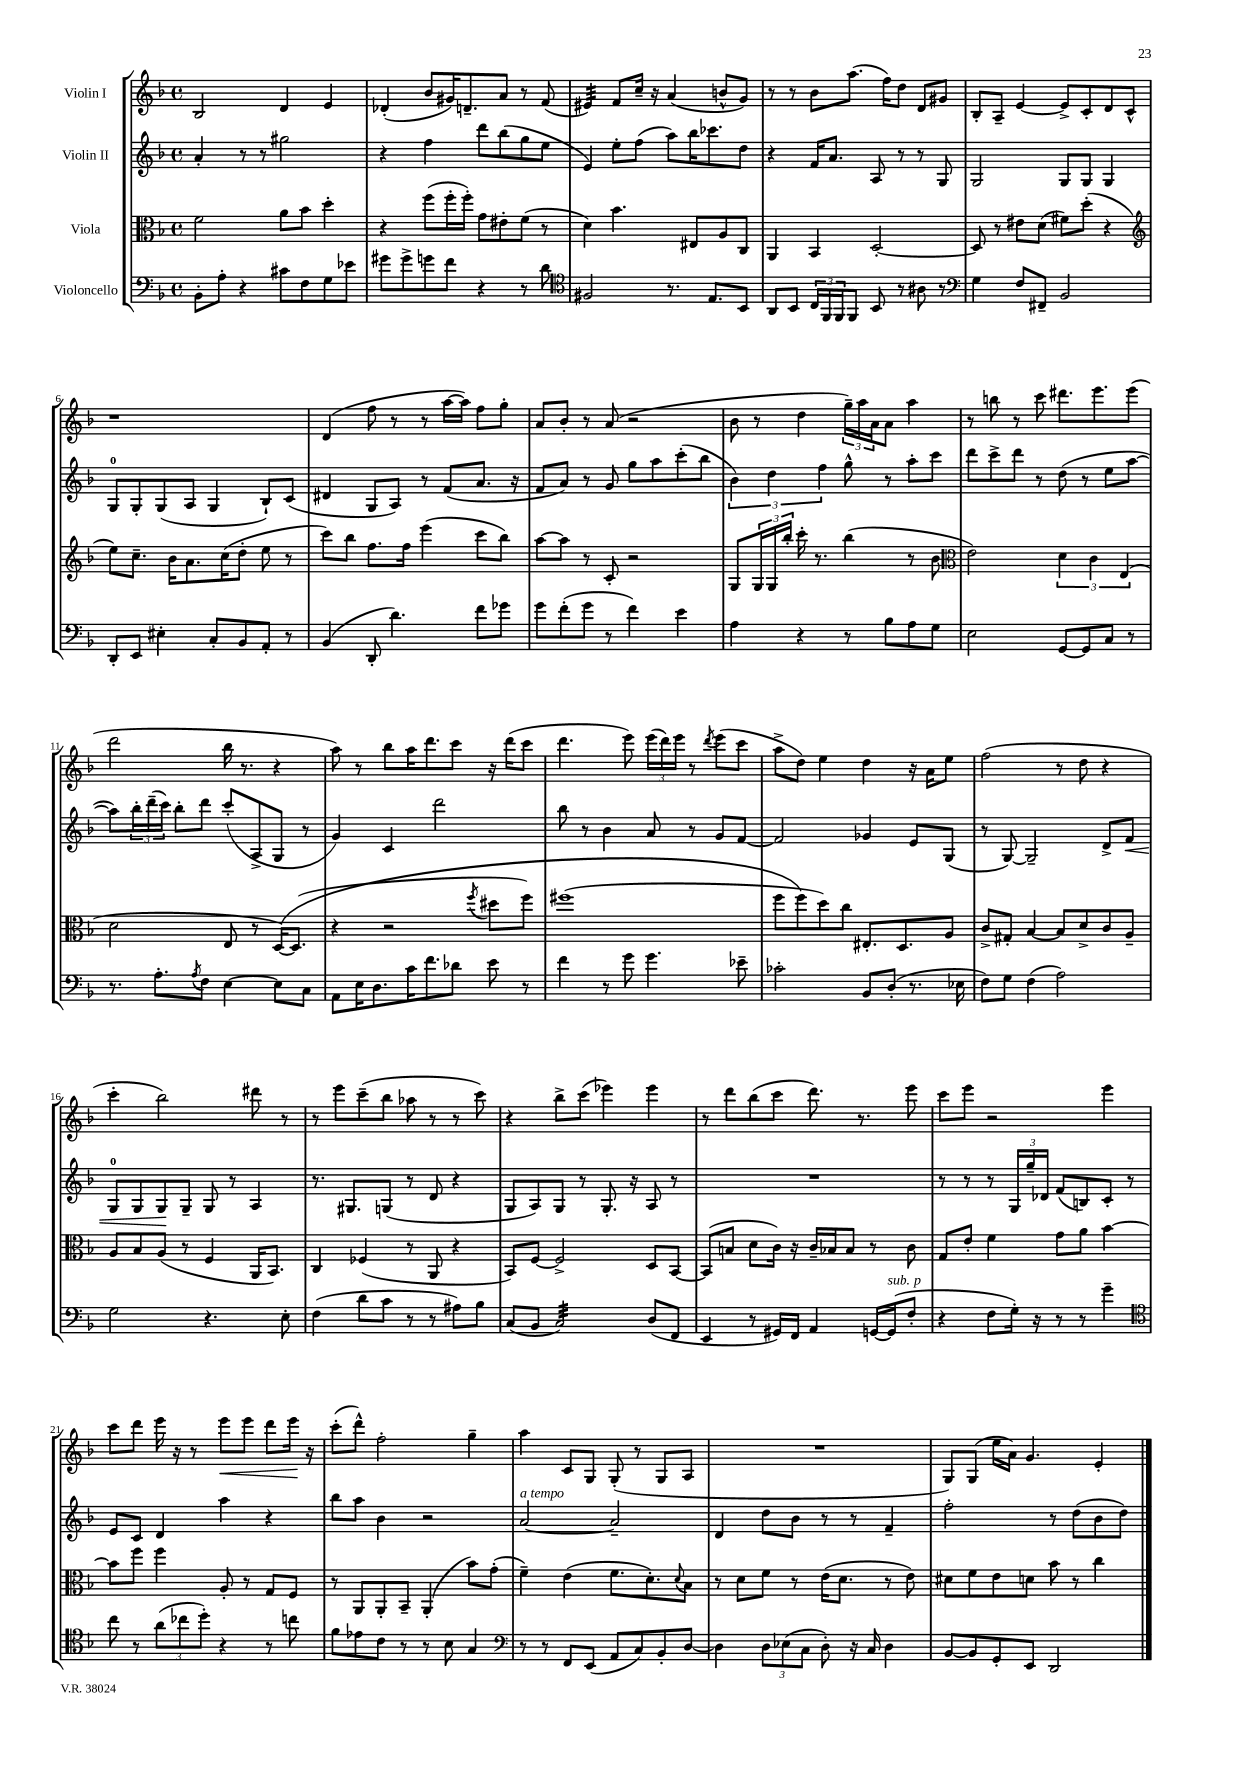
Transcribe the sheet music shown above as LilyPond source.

<<
\new StaffGroup <<
\new Staff = "s0" \with { instrumentName = "Violin I" } {
    \clef treble \key f \major \defaultTimeSignature \time 4/4
    bes2 d'4 e'4 |
    des'4-.( bes'8 gis'16) d'8.-- a'8 r8 f'8( |
    eis'4:32) f'8 c''16-- r16 a'4( b'8-^ g'8) |
    r8 r8 bes'8 a''8.( f''16) d''8 d'8 gis'8 |
    bes8-. a8-- e'4~ e'8-> c'8-. d'8 c'8-^ |
    r1 |
    d'4( f''8 r8 r8 a''16~ a''16) f''8 g''8-. |
    a'8 bes'8-. r8 a'8( r2 |
    bes'8 r8 d''4 \tuplet 3/2 { g''16--) a''16 a'16 } a'8 a''4 |
    r8 b''8 r8 c'''8 dis'''8. e'''8. e'''8( |
    d'''2 bes''16 r8. r4 |
    a''8) r8 bes''8 a''16 d'''8. c'''8 r16 d'''16( c'''8 |
    d'''4. e'''8) \tuplet 3/2 { e'''16( d'''16) e'''16 } r8 \acciaccatura { d'''8 } e'''8( c'''8 |
    a''8-> d''8) e''4 d''4 r16 a'16 e''8 |
    f''2( r8 d''8 r4 |
    c'''4-. bes''2) dis'''8 r8 |
    r8 e'''8 c'''8--( bes''8 aes''8 r8 r8 c'''8) |
    r4 bes''8-> c'''8( ees'''4) ees'''4 |
    r8 d'''8 bes''8( c'''8 d'''8.) r8. e'''8 |
    c'''8 e'''8 r2 e'''4 |
    c'''8 d'''8 e'''16 r16 r8 e'''8\< e'''8 d'''8 e'''16\! r16 |
    c'''8-.( d'''8-^) f''2-. g''4-- |
    a''4 c'8 g8 g8-.( r8 g8 a8 |
    R1 |
    g8) g8( e''16 a'16) g'4. e'4-. \bar "|." |
}
\new Staff = "s1" \with { instrumentName = "Violin II" } {
    \clef treble \key f \major \defaultTimeSignature \time 4/4
    a'4-. r8 r8 gis''2 |
    r4 f''4 d'''8 bes''8( g''8 e''8 |
    e'4) e''8-. f''8( a''8) bes''16 ces'''8. d''8 |
    r4 f'16 a'8. a8 r8 r8 g8 |
    g2 g8 g8 g4 |
    g8-0 g8-. g8( a8 g4 bes8-!) c'8( |
    dis'4 g8 a8) r8 f'8( a'8. r16 |
    f'8 a'8) r8 g'8 g''8 a''8 c'''8-.( bes''8 |
    \tuplet 3/2 { bes'4) d''4 f''4 } g''8-^ r8 a''8-. c'''8 |
    d'''8 c'''8-> d'''8 r8 d''8( r8 e''8 a''8~ |
    a''8) \tuplet 3/2 { bes''16-. d'''16--( c'''16) } bes''8-. d'''8 c'''8-.( a8-> g8 r8 |
    g'4) c'4 d'''2 |
    bes''8 r8 bes'4 a'8 r8 g'8 f'8~ |
    f'2 ges'4 e'8 g8( |
    r8 g8~) g2-- d'8-> f'8\< |
    g8-0 g8 g8\! g8-- g8 r8 a4 |
    r8. gis8. g8( r8 d'8 r4 |
    g8 a8) g8 r8 g8.-. r16 a8 r8 |
    R1 |
    r8 r8 r8 \tuplet 3/2 { g16 g''16-- des'16 } f'8( b8) c'8-. r8 |
    e'8 c'8 d'4 a''4 r4 |
    bes''8 a''8 bes'4 r2 |
    a'2~^\markup { \italic "a tempo" } a'2-- |
    d'4 d''8 bes'8 r8 r8 f'4-- |
    f''2-. r8 d''8( bes'8 d''8) \bar "|." |
}
\new Staff = "s2" \with { instrumentName = "Viola" } {
    \clef alto \key f \major \defaultTimeSignature \time 4/4
    f'2 a'8 bes'8 d''4-. |
    r4 f''8( f''16-. f''16-.) g'8 eis'8-. f'8( r8 |
    d'4) bes'4. eis8 a8 c8 |
    a,4 bes,4 d2~-. |
    d8 r8 eis'8 d'8( fis'8) d''8-.( r4 |
    \clef treble e''8) c''8.-- bes'16 a'8. c''16( d''8-. e''8 r8 |
    c'''8) bes''8 f''8. f''16 e'''4( c'''8 bes''8) |
    a''8~ a''8 r8 c'8-. r2 |
    g8 \tuplet 3/2 { g16 g16 bes''16-. } c'''16-. r8. bes''4( r8 bes'8 |
    \clef alto e'2) \tuplet 3/2 { d'4 c'4 e4( } |
    d'2 e8 r8 d16~)\( d8.( |
    r4 r2 \acciaccatura { f''8 } dis''8 f''8) |
    fis''1( |
    f''8 f''8\) d''8) c''8 eis8.-. d8. a8 |
    c'8-> gis8-. bes4~ bes8 d'8-> c'8 a8-- |
    a8 bes8 a8( r8 f4 a,16 bes,8.) |
    c4 fes4( r8 a,8 r4 |
    bes,8) f8~ f2-> d8 bes,8~ |
    bes,8( b8 d'8 c'16) r16 c'16-- bes16 bes8 r8 c'8 |
    g8 e'8-. f'4 g'8 a'8 bes'4~ |
    bes'8 f''8 f''4 a8-. r8 g8 f8 |
    r8 a,8 a,8-. bes,8-- a,4-.( bes'8) g'8-.( |
    f'4--) e'4( f'8. d'8.-.) \appoggiatura { d'8 } bes8 |
    r8 d'8 f'8 r8 e'16( d'8. r8 e'8) |
    dis'8 f'8 e'8 d'8 bes'8 r8 c''4 \bar "|." |
}
\new Staff = "s3" \with { instrumentName = "Violoncello" } {
    \clef bass \key f \major \defaultTimeSignature \time 4/4
    bes,8-. a8-. r4 cis'8 f8 g8 ees'8 |
    gis'8 gis'8-> g'8 f'8 r4 r8 d'8 |
    \clef tenor fis2 r8. e8. bes,8 |
    a,8 bes,8 \tuplet 3/2 { c16 f,16 f,16 } f,8 bes,8 r8 ais8 r8 |
    \clef bass g4 f8 fis,8-- bes,2 |
    d,8-. e,8 eis4-. c8-. bes,8 a,8-. r8 |
    bes,4( d,8-. d'4.) f'8 ges'8 |
    g'8 f'8-.( g'8 r8 f'4) e'4 |
    a4 r4 r8 bes8 a8 g8 |
    e2 g,8~ g,8 c8 r8 |
    r8. a8.-. \acciaccatura { a8 } f8 e4~ e8 c8 |
    a,8 e16 d8. c'16 f'8. des'8 e'8 r8 |
    f'4 r8 g'8 g'4. ees'8-- |
    ces'2-. bes,8 d8-.( r8. ees16 |
    f8) g8 f4( a2) |
    g2 r4. e8-. |
    f4( d'8 c'8 r8 r8 ais8) bes8 |
    c8( bes,8 c2:32) d8( f,8 |
    e,4 r8 gis,16) f,16 a,4 g,16~ g,16^\markup { \italic "sub. p" }( f8-. |
    r4 f8 g16-.) r16 r8 r8 g'4-- |
    \clef tenor c''8 r8 \tuplet 3/2 { a'8( ces''8 d''8-.) } r4 r8 c''8 |
    f'8 ees'8 c'8 r8 r8 bes8 g4 |
    \clef bass r8 r8 f,8 e,8( a,8 c8) bes,8-. d8~ |
    d4 \tuplet 3/2 { d8 ees8( c8 } d8-.) r16 c16 d4 |
    bes,8~ bes,8 g,8-. e,8 d,2 \bar "|." |
}
>>
>>
